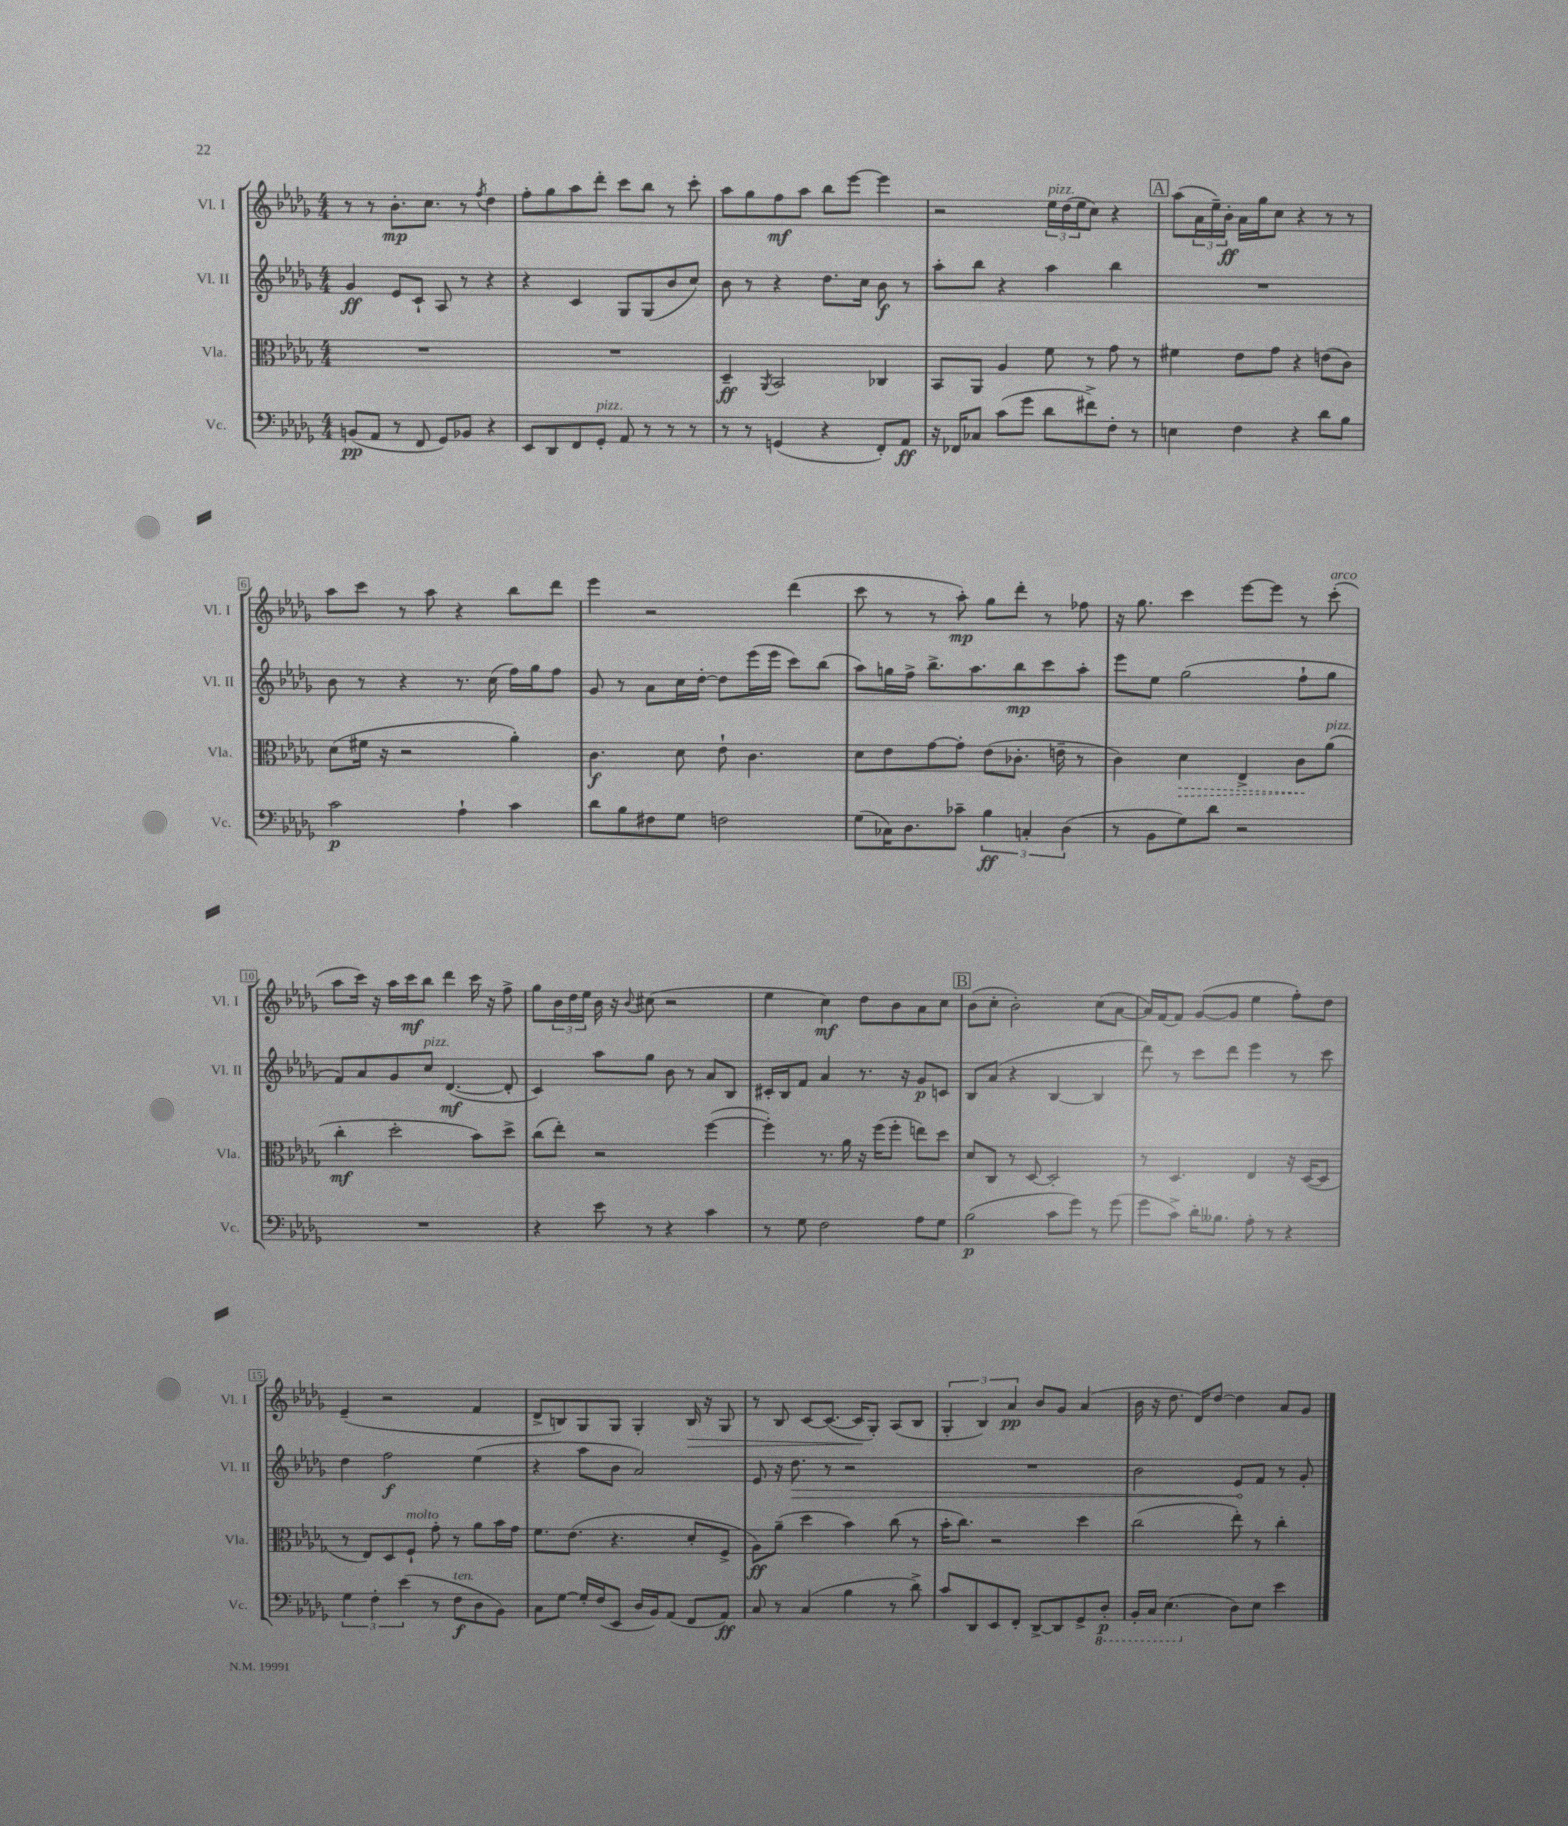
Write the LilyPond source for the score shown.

<<
\new StaffGroup <<
\new Staff = "s0" \with { instrumentName = "Vl. I" shortInstrumentName = "Vl. I" } {
    \clef treble \key des \major \numericTimeSignature \time 4/4
    r8 r8 bes'8.-.\mp c''8. r8 \acciaccatura { f''8 } des''4 |
    f''8-. ges''8 aes''8 des'''8-. c'''8 bes''8 r8 c'''8-. |
    aes''8 ges''8 f''8\mf aes''8 bes''8 ees'''8~ ees'''4 |
    r2 \tuplet 3/2 { ees''16^\markup { \italic "pizz." } des''16( ees''16 } c''8) r4 |
    \mark \markup { \box "A" } aes''8( \tuplet 3/2 { aes'16 ees''16--) bes'16-.\ff } aes'16 ges''16 c''8 r4 r8 r8 |
    aes''8 c'''8 r8 aes''8 r4 bes''8 des'''8 |
    ees'''4 r2 des'''4( |
    c'''8 r8 r8 aes''8-.\mp) ges''8 des'''8-. r8 fes''8 |
    r16 ges''8. c'''4 ees'''8~ ees'''8 r8 c'''8-.^\markup { \italic "arco" }( |
    aes''8 c'''16) r16 aes''16 c'''16\mf bes''8 des'''4 c'''16 r16 f''8-> |
    ges''8 \tuplet 3/2 { bes'16 des''16 ees''16 } bes'16 r16 \appoggiatura { bes'8 } cis''8( r2 |
    ees''4 c''4\mf) des''8 bes'8 aes'8 c''8 |
    \mark \markup { \box "B" } bes'8( c''8-. bes'2-.) c''8( aes'8~ |
    aes'16) f'16~ f'8 ges'8~( ges'8 ees''4 f''8-.) des''8 |
    ees'4--( r2 f'4 |
    des'8-> b8) ges8 ges8 ges4-. b16\> r16 ges8 |
    r8 bes8 c'8~ c'8.~( c'16\! ges8-.) aes8( bes8 |
    \tuplet 3/2 { ges4-. bes4) aes'4\pp } bes'8 ges'8 aes'4( |
    bes'16 r16 des''8. des'16) des''8~ des''4 aes'8 ges'8 \bar "|." |
}
\new Staff = "s1" \with { instrumentName = "Vl. II" shortInstrumentName = "Vl. II" } {
    \clef treble \key des \major \numericTimeSignature \time 4/4
    ges'4\ff ees'8 c'8-! aes8 r8 r4 |
    r4 c'4 ges8 ges8( bes'8 c''8) |
    bes'8 r8 r4 des''8. c''16 bes'8\f r8 |
    aes''8-. bes''8 r4 aes''4 bes''4 |
    \mark \markup { \box "A" } R1 |
    bes'8 r8 r4 r8. c''16( f''16) ges''16 f''8 |
    ges'8 r8 aes'8 c''16 des''16~-. des''8 ees'''16( ees'''16 c'''8) bes''8( |
    aes''8) g''16 f''16-> bes''8.-> aes''8. bes''8\mp c'''8 aes''8-. |
    ees'''8 ees''8 ges''2( f''8-! ges''8 |
    f'8) aes'8 ges'8 c''8^\markup { \italic "pizz." } des'4.~\mf( des'8-. |
    c'4) aes''8 ges''8 bes'8 r8 aes'8 bes8 |
    cis'16-. bes16 f'8 aes'4 r8. r16 ges'8\p c'8 |
    \mark \markup { \box "B" } bes8 aes'8( r4 bes4~ bes4 |
    des'''8) r8 c'''8 des'''8 ees'''4 r8 c'''8 |
    des''4 f''2\f ees''4( |
    r4 aes''8 bes'8 aes'2) |
    ees'8 r16 \once \override Hairpin.circled-tip = ##t des''8.\> r8 r2 |
    R1 |
    bes'2 ees'8\! f'8 r8 ges'8-. \bar "|." |
}
\new Staff = "s2" \with { instrumentName = "Vla." shortInstrumentName = "Vla." } {
    \clef alto \key des \major \numericTimeSignature \time 4/4
    R1 |
    R1 |
    des4--\ff \acciaccatura { aes,8 } bes,2 ces4 |
    bes,8 aes,8 aes4 f'8 r8 ges'8 r8 |
    \mark \markup { \box "A" } fis'4 ees'8 ges'8 r4 e'8( c'8) |
    des'8( fis'16 r16 r2 aes'4-.) |
    c'4.\f des'8 ees'8-! c'4. |
    des'8 ees'8 ges'8~ ges'8-. ees'8( ces'8.-. e'16-- r8 |
    c'4) \once \override Hairpin.style = #'dashed-line des'4\> ees4-> c'8\! aes'8^\markup { \italic "pizz." }( |
    c''4-.\mf des''2-. bes'8) des''8-> |
    c''8( ees''8-.) r2 f''4~( |
    f''4-.) r8. aes'16 r16 f''16( f''8-. e''8) des''8 |
    \mark \markup { \box "B" } des'8 c8 r8 des8~ des2-. |
    r8 des4. ees4 r16 des16~( des8 |
    r8 ees8) des8 f8-!^\markup { \italic "molto" } ges'8-. r8 aes'8 bes'16 ges'16 |
    f'8. ees'8.( r4. des'8-. f8-> |
    aes8\ff) aes'8--( des''4 bes'4) c''8( r8 |
    bes'16-. c''8.) r2 des''4 |
    c''2( ees''8-.) r8 c''4-. \bar "|." |
}
\new Staff = "s3" \with { instrumentName = "Vc." shortInstrumentName = "Vc." } {
    \clef bass \key des \major \numericTimeSignature \time 4/4
    b,8\pp( aes,8 r8 f,8 ges,8) bes,8 r4 |
    ees,8 des,8 f,8 ges,8-.^\markup { \italic "pizz." } aes,8 r8 r8 r8 |
    r8 r8 g,4( r4 f,8-.) aes,8\ff |
    r16 fes,16 ces8 c'8( ges'8 des'8 fis'8->) f8-. r8 |
    \mark \markup { \box "A" } e4 f4 r4 des'8 bes8 |
    c'2\p aes4-! c'4 |
    des'8 bes8 fis8 ges8 f2 |
    ges8( ces16) des8. ces'8-- \tuplet 3/2 { bes4\ff c4-. des4( } |
    r8 bes,8 ges8) des'8 r2 |
    R1 |
    r4 ees'8 r8 r4 c'4 |
    r8 ges8 f2 aes8 ges8 |
    \mark \markup { \box "B" } bes2\p( c'8 ges'8) r8 ges'8( |
    ges'8 c'8->) des'16-. beses8. aes8-. r8 r4 |
    \tuplet 3/2 { ges4 f4-. ees'4( } r8 f8\f^\markup { \italic "ten." } des8 bes,8) |
    c8 ges8~ ges16-. f16( ees,8 des16 bes,16) aes,8( f,8 aes,8\ff) |
    c8 r8 c4( bes4 r8 des'8->) |
    c'8 des,8 ees,8 f,8-. des,8~-> des,8 ges,8-> \ottava #-1 des,8-.\p |
    bes,,16-. c,16 ees,4.( \ottava #0 des8) ees8 ees'4 \bar "|." |
}
>>
>>
\layout { \context { \Score \override BarNumber.stencil = #(make-stencil-boxer 0.1 0.3 ly:text-interface::print) } }
